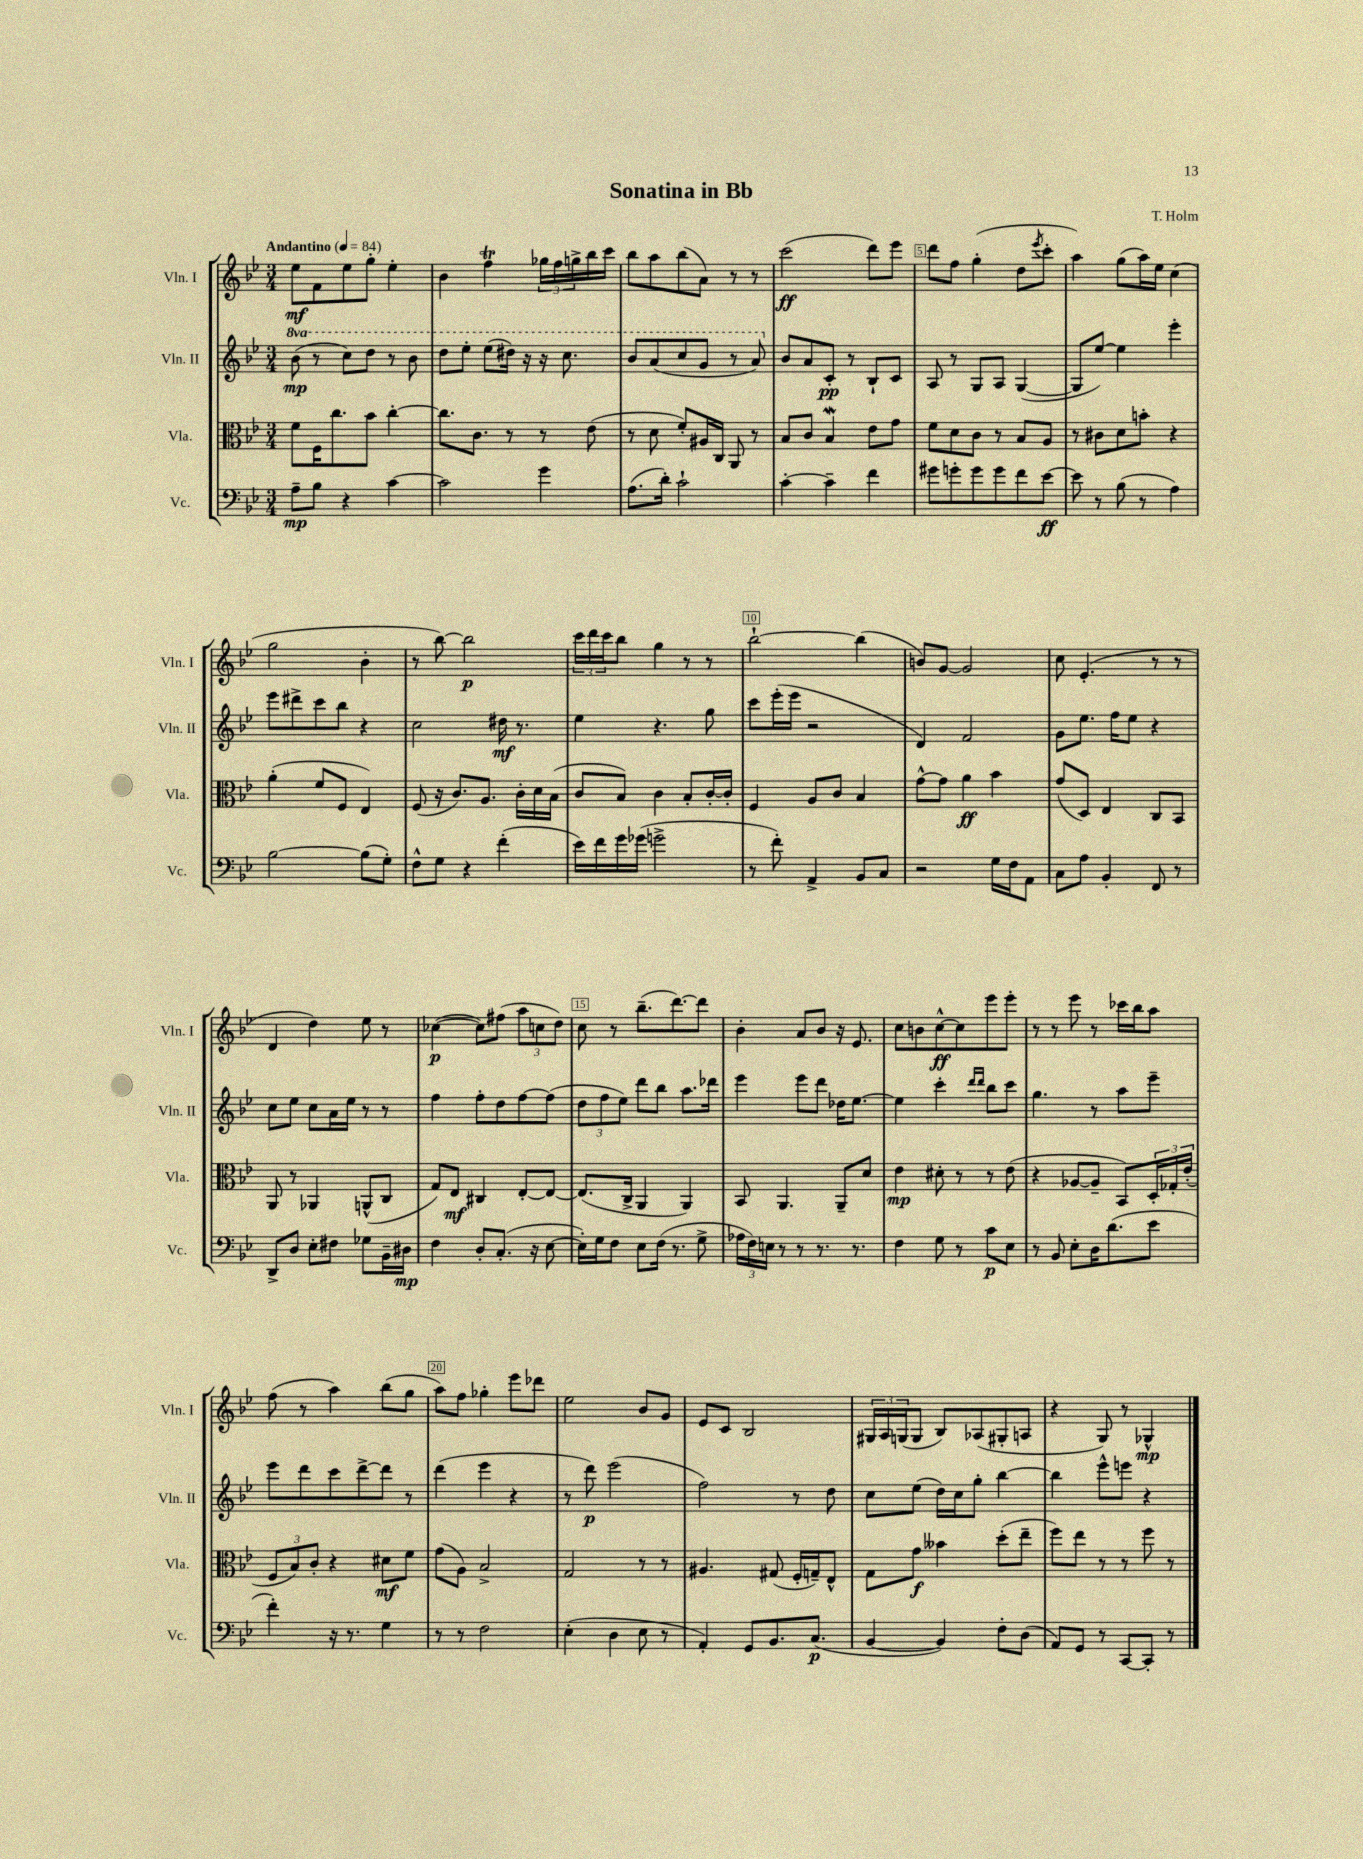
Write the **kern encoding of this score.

**kern	**kern	**kern	**kern
*staff4	*staff3	*staff2	*staff1
*clefF4	*clefC3	*clefG2	*clefG2
*k[b-e-]	*k[b-e-]	*k[b-e-]	*k[b-e-]
*M3/4	*M3/4	*M3/4	*M3/4
*MM84	*MM84	*MM84	*MM84
8A~	8f	(8bb-	8ee-
8B-	16F	8r	8f
.	8.cc	.	.
4r	.	8ccc)	8ee-
.	8b-	8ddd	8gg'
[4c	[4cc'	8r	4ee-'
.	.	8bb-	.
=	=	=	=
2c]	8.cc]	8ddd	4b-
.	.	8eee-'	.
.	8.c	.	.
.	.	(8eee-	4ff
.	8r	16ddd#)	.
.	.	16r	.
4g	8r	16r	24gg-
.	.	.	24ff
.	.	8.ccc	.
.	.	.	24gg^
.	(8e-	.	16bb-
.	.	.	16ccc
=	=	=	=
(8.A	8r	8bb-	8bb-
.	8d	(8aa	8aa
16d')	.	.	.
2c`	8f')	8ccc	(8bb-
.	16A#	8gg	8a)
.	16C	.	.
.	8AA	8r	8r
.	8r	8aa)	8r
=	=	=	=
[4c'	8B-	8b-	(2ccc
.	8c	8a	.
4c~]	4B-	8c'	.
.	.	8r	.
4f	8e-	8B-`	8ddd)
.	8g	8c	8eee-
=	=	=	=
8g#	8f	8A	8ddd
8g'	8d	8r	8ff
8g	8c	8G	(4gg'
8g	8r	8A	.
8f	8B-	([4G	8dd
.	.	.	8qeee-
[8e-	8A	.	8ccc'
=	=	=	=
8e-]	8r	8G]	4aa)
8r	8c#	[8ee-)	.
(8B-	8d	4ee-]	(8gg
8r	8b'	.	16aa)
.	.	.	16ee-
4A)	4r	4eee-'	(4cc
=	=	=	=
[2B-	(4a'	8eee-	2gg
.	.	8ddd#^	.
.	8f	8ccc	.
.	8F	8bb-	.
(8B-]	4E-)	4r	4b-'
8G')	.	.	.
=	=	=	=
8F^^	(8F	2cc	8r
8G	16r	.	[8bb-)
.	8.c)	.	.
4r	.	.	2bb-]
.	8.A	.	.
(4f'	.	16dd#	.
.	16c'	8.r	.
.	16d	.	.
.	(16B-	.	.
=	=	=	=
16e-)	8c	4ee-	24ccc
.	.	.	24ddd
16f	.	.	.
.	.	.	24ccc
16g	8B-)	.	8bb-
(16g-	.	.	.
2g^	4c	4.r	4gg
.	8B-'	.	8r
.	[16c'	8gg	8r
.	16c']	.	.
=	=	=	=
8r	4F	8ccc	[2bb-`
8f')	.	(16eee-'	.
.	.	16eee-	.
4AA^	8A	2r	.
.	8c	.	.
8BB-	4B-	.	(4bb-]
8C	.	.	.
=	=	=	=
2r	[8g^^	4d)	8b)
.	8g]	.	[8g
.	4a	2f	2g]
16G	4b-	.	.
16F	.	.	.
8AA	.	.	.
=	=	=	=
8C	(8g	8g	8cc
8A	8D)	8.ee-	(4.e-'
4BB-'	4E-	.	.
.	.	16ff	.
.	.	8ee-	.
8FF	8C	4r	8r
8r	8BB-	.	8r
=	=	=	=
8DD^	8AA	8cc	4d
8D	8r	8ee-	.
8E-'	4AA-	8cc	4dd)
8F#	.	16a	.
.	.	16ee-	.
8G-	(8AA^^	8r	8ee-
16BB-~	8C	8r	8r
16D#	.	.	.
=	=	=	=
4F	8G)	4ff	([4cc-
.	8E-	.	.
8D'	4C#	8ff'	8cc-])
(8.C'	.	8dd	(8ff#
.	[8E-'	[8ff	12aa
16r	.	.	.
.	.	.	12cc
[8E-	8E-_	(8ff]	.
.	.	.	12dd)
=	=	=	=
16E-'])	(8.E-]	12dd	8cc
16G	.	.	.
.	.	12ff	.
8F	.	.	8r
.	.	12ee-)	.
.	16C^	.	.
8E-	4AA	8ddd	(8.bb-~
(16F	.	8bb-	.
8.r	.	.	[8.ddd)
.	4AA)	8.aa	.
8G^	.	.	8ddd]
.	.	16ddd-	.
=	=	=	=
24A-	8BB-	4eee-	4b-'
24F)	.	.	.
24E	.	.	.
8r	4.AA	.	.
8r	.	8eee-	8a
8.r	.	8ddd	8b-
.	8AA~	16dd-	16r
8.r	.	[8.ee-	8.e-
.	8d	.	.
=	=	=	=
4F	4e-	4ee-]	8cc
.	.	.	8b
8G	8d#'	4ccc'	[8cc^^
8r	8r	.	8cc]
.	.	16qqddd	.
.	.	16qqddd	.
8c	8r	8bb-	8eee-
8E-	(8e-	8ccc	8eee-'
=	=	=	=
8r	4r	4.gg	8r
8BB-	.	.	8r
8E-'	[8A-	.	8eee-
16D	8A-~]	8r	8r
(8.d	.	.	.
.	8BB-)	8aa	16ccc-
.	.	.	16bb-
8e-	24D'	8eee-~	8aa
.	24G-'	.	.
.	(24e-'	.	.
=	=	=	=
4f')	12F	8eee-	(8ff
.	12B-)	.	.
.	.	8ddd	8r
.	12c'	.	.
16r	4r	8ccc	4aa)
8.r	.	.	.
.	.	[8ddd^	.
4G	8d#	8ddd]	(8bb-
.	8f	8r	8gg
=	=	=	=
8r	(8g	(4ddd	8aa)
8r	8A)	.	8ff
2F	2B-^	4eee-	4gg-'
.	.	4r	8eee-
.	.	.	8ddd-
=	=	=	=
(4E-'	2G	8r	2ee-
.	.	8ddd)	.
4D	.	(2eee-	.
8E-	8r	.	8b-
8r	8r	.	8g
=	=	=	=
4AA')	4.A#	2ff)	8e-
.	.	.	8c
8GG	.	.	2B-
8.BB-	(8G#	.	.
.	16F'	8r	.
(8.C	16G~)	.	.
.	8E-^^	8dd	.
=	=	=	=
[4BB-	8G	8cc	24G#
.	.	.	24A
.	.	.	(24G
.	8g	(8ee-	8G
4BB-])	4b--	16dd)	8B-)
.	.	16cc	.
.	.	8gg'	(8A-
8F'	(8dd'	[4bb-	8G#'
(8D	8ee-~	.	8A
=	=	=	=
8AA)	8ff)	4bb-]	4r
8GG	8ee-	.	.
8r	8r	8eee-^^	8G)
[8CC	8r	8eee	8r
8CC']	8ff	4r	4G-^^
8r	8r	.	.
==	==	==	==
*-	*-	*-	*-
